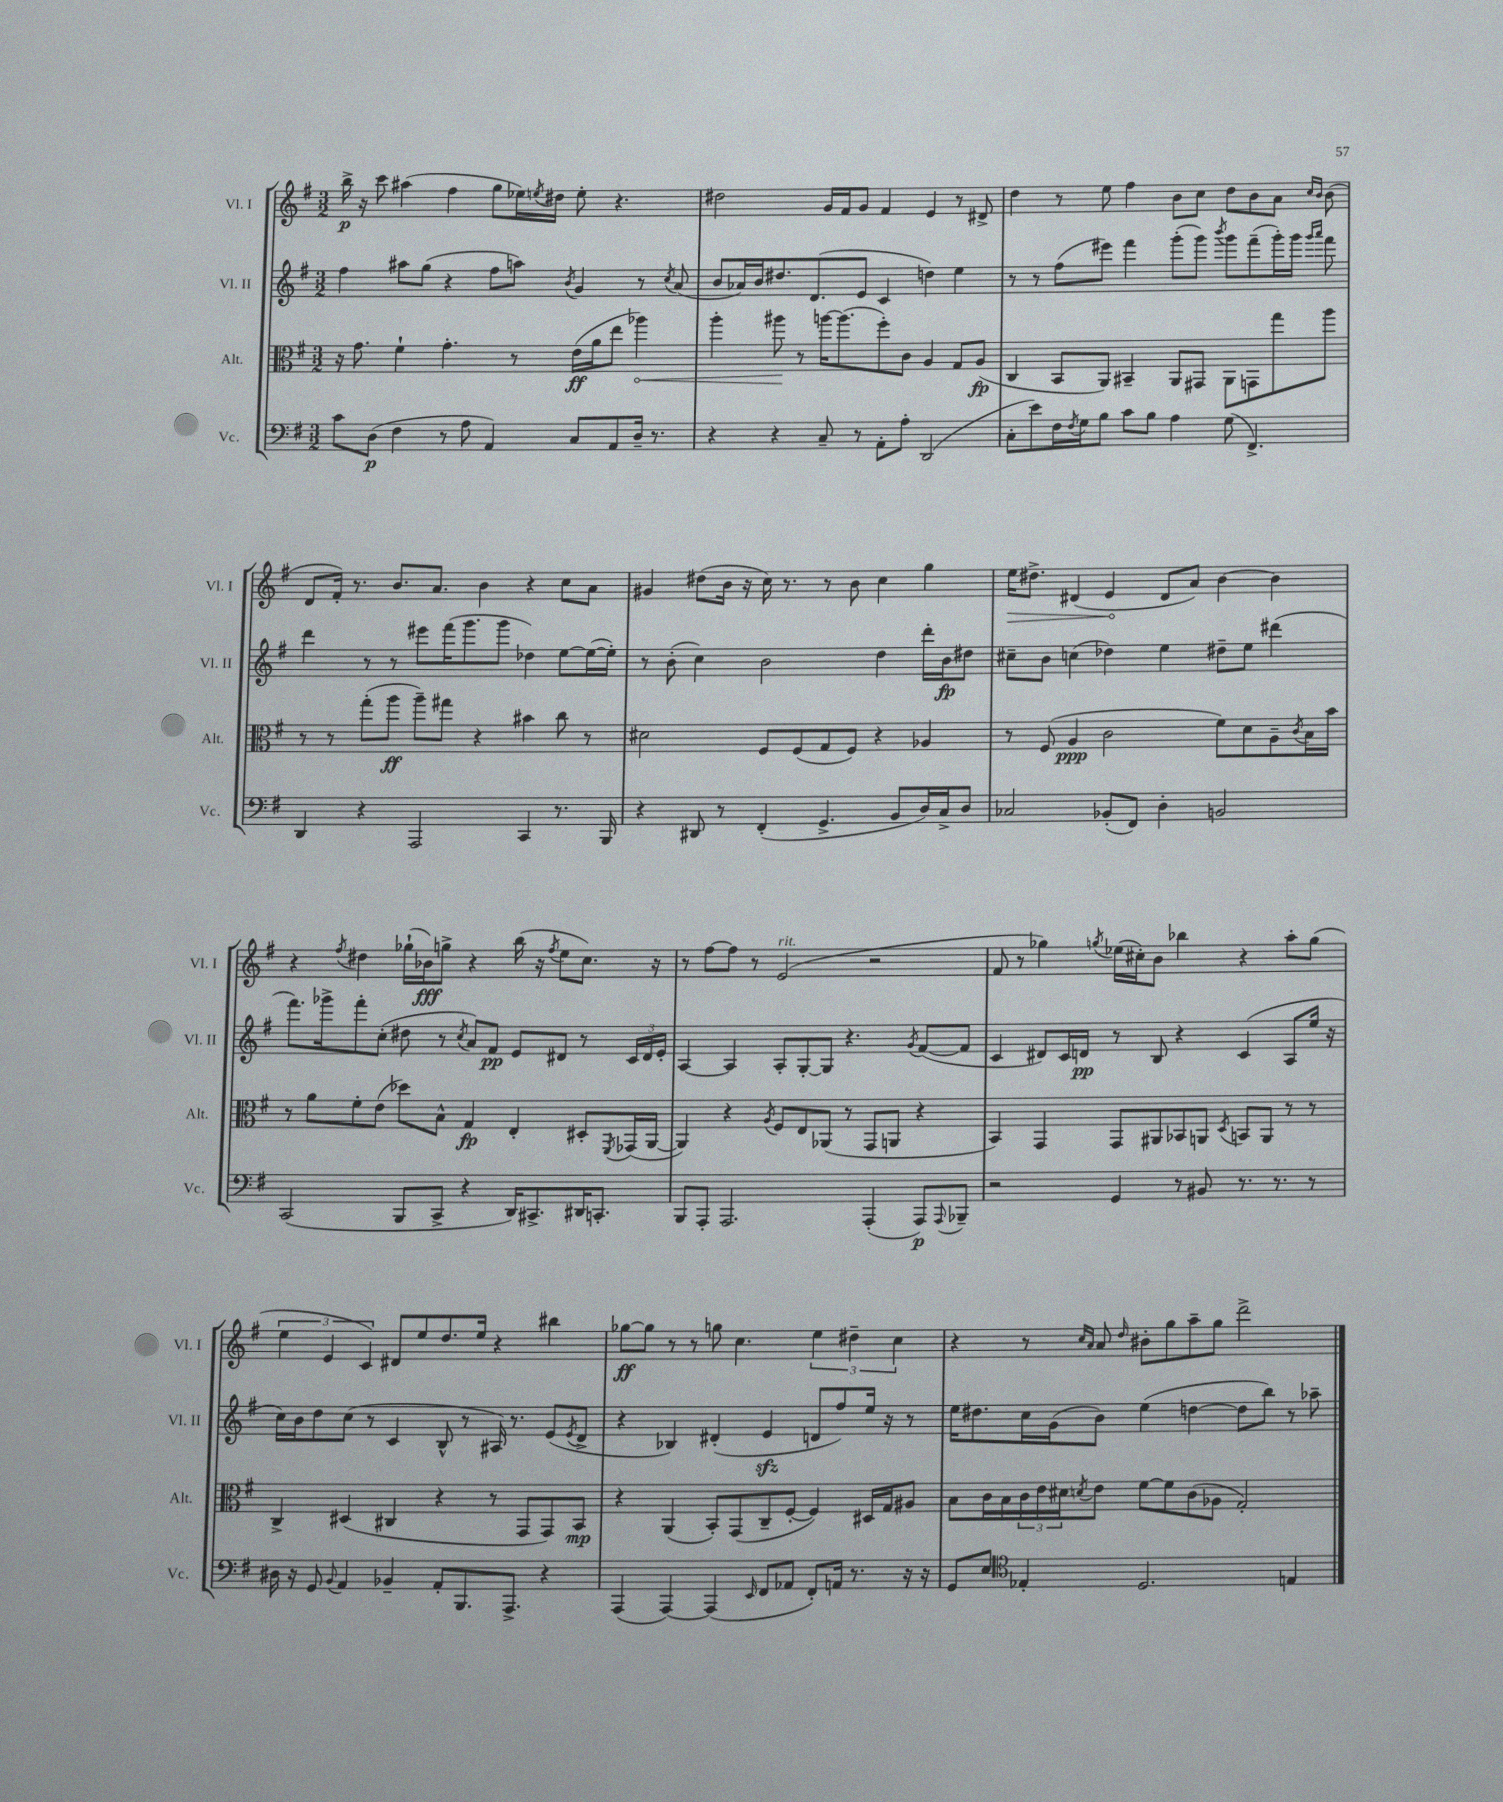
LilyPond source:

<<
\new StaffGroup <<
\new Staff = "s0" \with { instrumentName = "Vl. I" shortInstrumentName = "Vl. I" } {
    \clef treble \key g \major \numericTimeSignature \time 3/2
    b''16->\p r16 c'''8 ais''4( fis''4 g''8 ees''16) \acciaccatura { e''8 } dis''16 e''8-. r4. |
    dis''2 g'16 fis'16 g'8 fis'4 e'4 r8 dis'8-> |
    d''4 r8 e''8 fis''4 b'8 c''8 d''8 b'8 a'8 \grace { c''16 b'16 } b'8( |
    d'8 fis'16-.) r8. b'8. a'8. b'4 r4 c''8 a'8 |
    gis'4 dis''8( b'16 r16 c''16) r8. r8 b'8 c''4 g''4 |
    \once \override Hairpin.circled-tip = ##t e''16\> dis''8.-> dis'4( e'4\! dis'8 a'8) b'4~ b'4 |
    r4 \acciaccatura { fis''8 } dis''4 ges''16-!( bes'16\fff) g''8-> r4 b''16( r16 \acciaccatura { fis''8 } e''8 c''8.) r16 |
    r8 fis''8~ fis''8 r8 e'2^\markup { \italic "rit." }( r2 |
    fis'8 r8 ges''4) \acciaccatura { g''8 } ees''16( cis''16-.) b'8 bes''4 r4 a''8-. g''8( |
    \tuplet 3/2 { e''4 e'4 c'4) } dis'8 e''8 d''8. e''16 r4 bis''4 |
    ges''8~\ff ges''8 r8 r8 g''8 c''4. \tuplet 3/2 { e''4 dis''4-- c''4 } |
    r4 r8 \grace { c''16 a'16 } a'8 \grace { d''16 } bis'8-. g''8 a''8-- g''8 d'''2-> \bar "|." |
}
\new Staff = "s1" \with { instrumentName = "Vl. II" shortInstrumentName = "Vl. II" } {
    \clef treble \key g \major \numericTimeSignature \time 3/2
    fis''4 ais''8 g''8( r4 fis''8 a''8) \acciaccatura { b'8 } g'4 r8 \acciaccatura { c''8 } a'8( |
    b'8 aes'16) b'16 dis''8. d'8.( e'8 c'4 d''4) e''4 |
    r8 r8 fis''8( eis'''8) fis'''4 g'''8-.( g'''8) \acciaccatura { b'''8 } g'''8 fis'''8--( g'''16-.) g'''16 \grace { g'''16 a'''16 } fis'''8 |
    d'''4 r8 r8 eis'''8 fis'''16( g'''8. g'''8 des''4) e''8~ e''16~( e''16-.) |
    r8 b'8-.( c''4) b'2 d''4 d'''16-. b'16\fp dis''8 |
    cis''8-- b'8 c''4( des''4) e''4 dis''8-- e''8 dis'''4( |
    fis'''8.) ges'''16-> fis'''8-. c''8-.( dis''8 r8 \acciaccatura { c''8 } a'8) fis'8\pp e'8 dis'8 r8 \tuplet 3/2 { c'16 dis'16 e'16-. } |
    a4~ a4 a8-. g8~-. g8 r4. \acciaccatura { g'8 } fis'8~( fis'8 |
    c'4 dis'8) c'16 d'16\pp r8 b8 r4 c'4( a8 e''16 r16 |
    c''16) b'16 d''8 c''8( r8 c'4 b8-^ r8 ais16) r8. e'8( \acciaccatura { e'8 } d'8-> |
    r4 bes4) dis'4-.( e'4\sfz d'8 fis''8) e''16 r16 r8 |
    e''16 dis''8. c''16 g'16( b'8) e''4( d''4~ d''8 b''8) r8 aes''8-- \bar "|." |
}
\new Staff = "s2" \with { instrumentName = "Alt." shortInstrumentName = "Alt." } {
    \clef alto \key g \major \numericTimeSignature \time 3/2
    r16 g'8. fis'4-! g'4.-. r8 e'16\ff( a'16 e''8 \once \override Hairpin.circled-tip = ##t aes''4\<) |
    a''4-. ais''8\! r8 a''16~ a''8.( fis''8-.) c'8 a4 g8 a8\fp( |
    c4 b,8 a,8) bis,4-- a,8 gis,8 a,8 g,8 g''8 a''8 |
    r8 r8 g''8-.( a''8\ff a''8--) gis''8 r4 bis'4 c''8 r8 |
    dis'2 fis8 fis8( g8 fis8) r4 aes4 |
    r8 fis8( a4\ppp c'2 fis'8) d'8 a8-- \acciaccatura { c'8 } b16 b'16 |
    r8 a'8 fis'8-. e'8( des''8) b8-^ g4\fp e4-. dis8-. \acciaccatura { fis,8 } ges,16( a,16~ |
    a,4) r4 \acciaccatura { a8 } fis8 e8 aes,8( r8 g,8 a,8 r4 |
    b,4) g,4 g,8 ais,8 bes,8 a,8 \acciaccatura { d8 } b,8 a,8 r8 r8 |
    c4-> dis4( cis4 r4 r8 g,8 g,8) b,8\mp |
    r4 a,4( b,8-.) g,8( c8-- fis8~-. fis4) dis16 g16 ais8 |
    b8 c'16 b16 \tuplet 3/2 { c'16 e'16 dis'16 } \acciaccatura { d'8 } e'8 fis'8~ fis'8 c'8( aes8 g2-.) \bar "|." |
}
\new Staff = "s3" \with { instrumentName = "Vc." shortInstrumentName = "Vc." } {
    \clef bass \key g \major \numericTimeSignature \time 3/2
    c'8 d8\p( fis4 r8 a8 a,4) c8 a,8 d16-- r8. |
    r4 r4 c8-- r8 a,8-. a8-. d,2( |
    c8-. e'8) fis16 \acciaccatura { fis8 } g16 b8 c'8 b8 a4 g8( fis,4.->) |
    d,4 r4 a,,2 c,4 r8. b,,16 |
    r4 dis,8 r8 fis,4-.( g,4.-> b,8 d16) c16-> d8 |
    ces2 bes,8-.( fis,8) d4-. b,2 |
    c,2( b,,8 c,8-> r4 d,16) cis,8.-> dis,16 c,8.-. |
    b,,8 a,,8-. a,,2. a,,4-.( a,,8\p) \appoggiatura { a,,8 } bes,,8-- |
    r2 g,4 r8 bis,8 r8. r8. r8 |
    dis16 r16 g,8 \appoggiatura { b,8 } a,4 bes,4-- a,8-. b,,8. a,,8.-> r4 |
    a,,4( a,,4~) a,,4( \grace { e,16 } fis,8 aes,8 fis,8-.) a,16 r8. r16 r16 |
    g,8 e8 \clef tenor ees4-. d2. e4 \bar "|." |
}
>>
>>
\layout { \context { \Score \remove "Bar_number_engraver" } }
